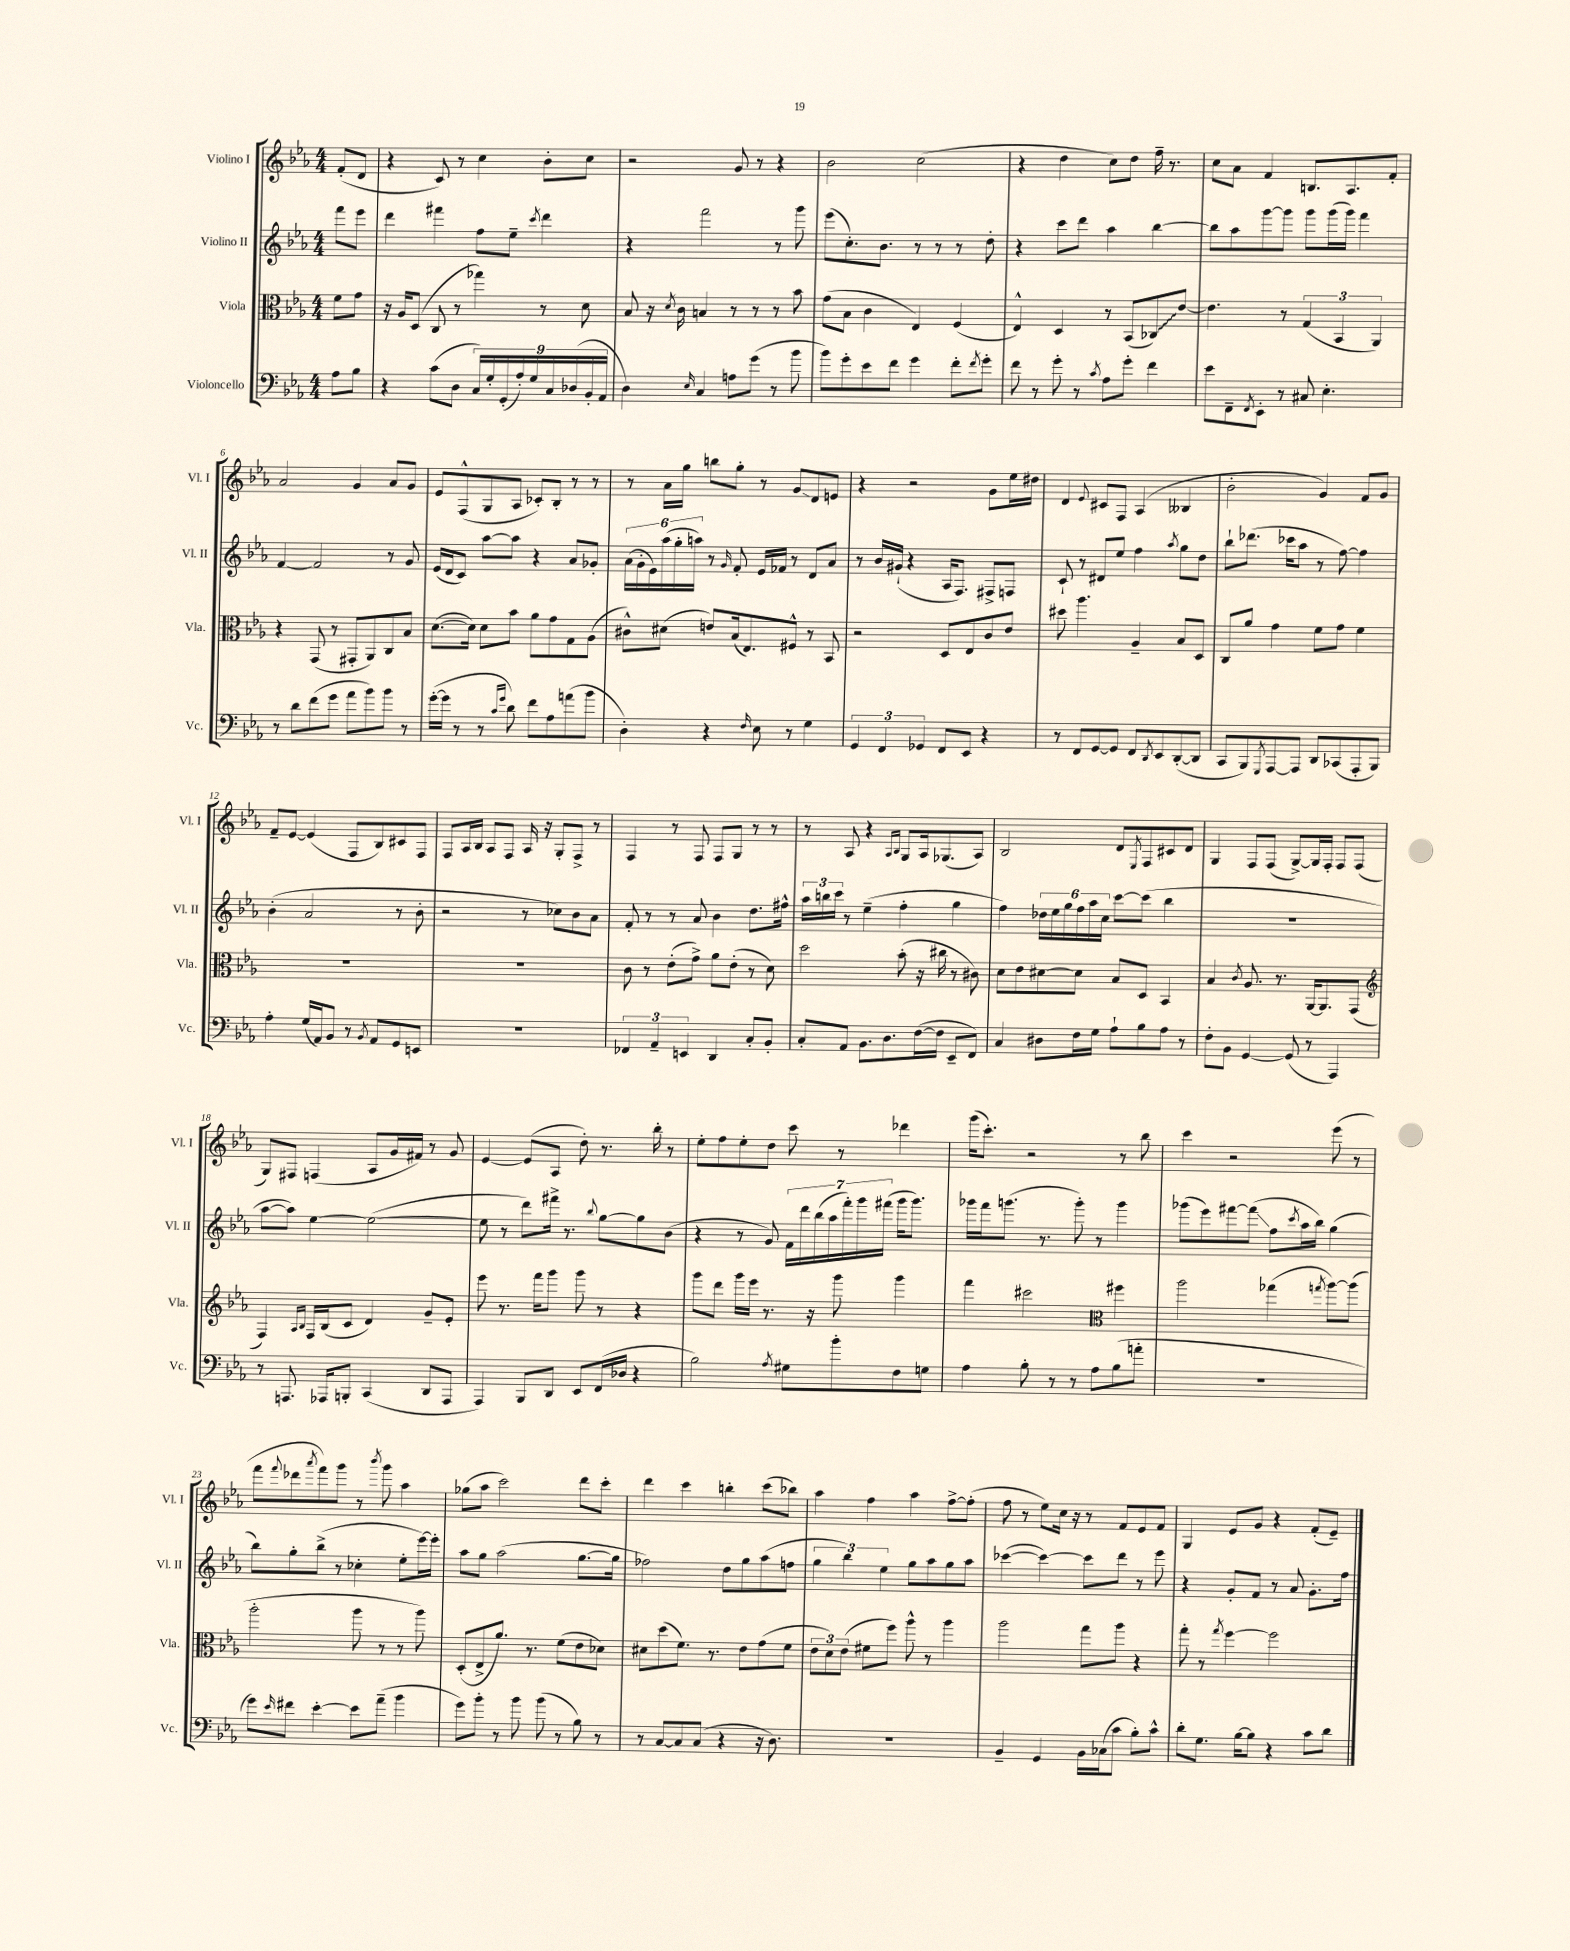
<<
\new StaffGroup <<
\new Staff = "s0" \with { instrumentName = "Violino I" shortInstrumentName = "Vl. I" } {
    \clef treble \key ees \major \numericTimeSignature \time 4/4 \partial 4
    f'8-.( d'8 |
    r4 c'8) r8 c''4 bes'8-. c''8 |
    r2 g'8 r8 r4 |
    bes'2 c''2( |
    r4 d''4 c''8) d''8 f''16-- r8. |
    c''8 aes'8 f'4 b8. aes8. f'8-. |
    aes'2 g'4 aes'8 g'8 |
    ees'8 f8-^( g8 aes8 ces'8-.) bes8-. r8 r8 |
    r8 aes'16 g''16 b''8 g''8-. r8 g'8\glissando d'8 e'8 |
    r4 r2 g'8 ees''16 dis''16 |
    d'4 \appoggiatura { ees'8 } cis'8 f8 aes4( beses4 |
    bes'2-. g'4) f'8 g'8 |
    f'8-- ees'8~ ees'4( f8 bes8) cis'8 f8 |
    f8 aes16 bes16 aes8 f8 aes16 r16 g8-. f8-> r8 |
    f4 r8 f8 f8 g8 r8 r8 |
    r8 aes8 r4 \grace { aes16 bes16 } g8 aes16 ges8.( aes8) |
    bes2 d'8 \acciaccatura { ees8 } f8 cis'8 d'8 |
    g4 f8 f8( g8~->) g16 f16-. f8 f8( |
    g8) fis8 f4( aes8 g'16 fis'16) r8 g'8 |
    ees'4~ ees'8( aes8 d''8-.) r8. bes''16-. r8 |
    ees''8-. f''8 ees''8-. d''8 c'''8 r8 des'''4 |
    g'''16( c'''8.-.) r2 r8 bes''8 |
    c'''4 r2 ees'''8( r8 |
    f'''8 \appoggiatura { f'''8 } des'''8 \acciaccatura { aes'''8 } f'''8) g'''8 r8 \acciaccatura { bes'''8 } g'''8 aes''4 |
    ges''8( aes''8 c'''2) d'''8 c'''8-. |
    d'''4 c'''4 b''4-. c'''8( bes''8) |
    aes''4 f''4 aes''4 f''8~-> f''8-.( |
    f''8 r8 ees''8) c''16 r16 r8 f'8 ees'8 f'8 |
    g4 ees'8 g'8 r4 f'8-.( ees'8--) \bar "|." |
}
\new Staff = "s1" \with { instrumentName = "Violino II" shortInstrumentName = "Vl. II" } {
    \clef treble \key ees \major \numericTimeSignature \time 4/4 \partial 4
    f'''8 ees'''8 |
    d'''4 fis'''4 f''8 ees''8-- \acciaccatura { c'''8 } d'''4 |
    r4 f'''2 r8 g'''8 |
    ees'''8( c''8.-.) bes'8. r8 r8 r8 d''8-. |
    r4 c'''8 d'''8 aes''4 bes''4~ |
    bes''8 aes''8 g'''8~ g'''8 g'''8 g'''16( g'''16) f'''4 |
    f'4~ f'2 r8 g'8 |
    ees'16( d'16 c'8) aes''8~ aes''8 r4 aes'8 ges'8-. |
    \tuplet 6/4 { aes'16( g'16-. ees'16) aes''16( g''16-. a''16) } r8 \grace { g'16 } f'8-. ees'16 fes'16 r8 d'8 aes'8 |
    r8 bes'16 gis'16-!( r4 aes16 f8.) fis8-> f8 |
    c'8-! r8 dis'8 ees''8 f''4 \acciaccatura { aes''8 } g''8 d''8 |
    bes''8-! des'''8.( ces'''16 aes''8 r8 f''8~) f''4 |
    bes'4-.( aes'2 r8 bes'8-. |
    r2 r8 ces''8) bes'8 aes'8 |
    f'8-. r8 r8 aes'8 bes'4 d''8. fis''16-^ |
    \tuplet 3/2 { aes''16 b''16 c'''16 } r8 ees''4--( f''4-. g''4 |
    f''4) \tuplet 6/4 { des''16 ees''16 g''16 f''16 aes''16 c''16 } c'''8~ c'''8( bes''4 |
    R1 |
    aes''8~ aes''8) ees''4~ ees''2~( |
    ees''8 r8 d'''8) fis'''16-> r8. \appoggiatura { bes''8 } g''8~ g''8 bes'8( |
    r4 r8 g'8) \tuplet 7/4 { f'16 d'''16 bes''16( aes''16 f'''16-.) g'''16 fis'''16( } g'''16 g'''8.) |
    ges'''16 f'''16 g'''8.( r8. g'''8-.) r8 g'''4 |
    ges'''8( ees'''8) fis'''8~ fis'''8\glissando( f''8 \acciaccatura { c'''8 } aes''16 bes''16) g''4( |
    bes''8) g''8-. bes''8->( r8 ces''4-. ees''8-. ees'''16~) ees'''16-. |
    aes''8 g''8 aes''2( g''8.~ g''16 |
    fes''2) d''8 g''8 aes''8( f''8 |
    \tuplet 3/2 { g''4 bes''4) ees''4 } g''8 aes''8 g''8 aes''8 |
    ces'''4~( ces'''4~) ces'''8 d'''8 r8 ees'''8 |
    r4 g'8-. f'8 r8 aes'8 g'8.-. f''16 \bar "|." |
}
\new Staff = "s2" \with { instrumentName = "Viola" shortInstrumentName = "Vla." } {
    \clef alto \key ees \major \numericTimeSignature \time 4/4 \partial 4
    f'8 g'8 |
    r16 aes16 d8( c8 r8 ges''4) r8 d'8 |
    bes8 r16 \acciaccatura { d'8 } c'16 b4 r8 r8 r8 bes'8 |
    g'8( bes8 c'4 ees4) f4( |
    ees4-^) d4 r8 bes,8( \once \override Glissando.style = #'zigzag ces8\glissando) ees'8~ |
    ees'4. r8 \tuplet 3/2 { g4( bes,4 aes,4) } |
    r4 g,8( r8 gis,8-. aes,8) c8 bes8 |
    d'8.~( d'16) d'8 bes'8 aes'8 g'8 g8 aes8( |
    cis'8-^) dis'8( e'8) bes16( ees8.) fis8-^ r8 bes,8 |
    r2 d8 ees8 c'8 ees'8 |
    dis''8 aes''4. aes4-- bes8 d8 |
    c8 aes'8 g'4 f'8 g'8 f'4 |
    R1 |
    R1 |
    c'8 r8 ees'8-.( g'8->) aes'8 ees'8-.( r8 d'8) |
    d''2 bes'8-.( r16 cis''16 r8 cis'8) |
    d'8 ees'8 dis'8~ dis'8 bes8 d8 bes,4 |
    bes4 \acciaccatura { c'8 } aes8. r8. aes,16~ aes,8. g,8( |
    \clef treble f4) \grace { aes16 bes16 } f16 bes16( c'8 d'4) g'8-- ees'8-. |
    ees'''8 r8. f'''16 g'''8 g'''8 r8 r4 |
    g'''8 d'''8 g'''16 ees'''16 r8. r16 g'''8 g'''4 |
    f'''4 cis'''2 \clef alto fis''4 |
    aes''2 ges''4( \acciaccatura { g''8 } aes''8~) aes''8( |
    aes''2-. aes''8 r8 r8 aes''8) |
    d8-.( ees8-> aes'8.) r8. f'8( ees'8 des'8) |
    dis'8 d''8( f'8.) r8. ees'8 g'8( f'8 |
    \tuplet 3/2 { ees'8 d'8) ees'8( } fis'8 f''8) aes''8-^ r8 aes''4 |
    aes''2 g''8 aes''8 r4 |
    g''8-. r8 \acciaccatura { g''8 } f''4~ f''2 \bar "|." |
}
\new Staff = "s3" \with { instrumentName = "Violoncello" shortInstrumentName = "Vc." } {
    \clef bass \key ees \major \numericTimeSignature \time 4/4 \partial 4
    aes8 bes8 |
    r4 c'8( d8 \tuplet 9/8 { c16) g16-. g,16-.( aes16-.) g16 c16 des16( bes,16-. aes,16 } |
    d4) \grace { ees16 } c4 a8 g'8( r8 bes'8 |
    bes'8) g'8-. ees'8 f'8 g'4 f'8-. \acciaccatura { f'8 } g'8-. |
    f'8 r8 g'8-. r8 \acciaccatura { c'8 } aes8 g'8-. f'4 |
    ees'8 f,8-- \acciaccatura { f,8 } ees,8-. r8 cis8 ees4.-. |
    r8 d'8 f'8( g'8 aes'8 bes'8) bes'8 r8 |
    g'16~-.( g'16 r8 r8 \grace { c'16 g'16 } d'8) f'8 aes8 a'8( bes'8 |
    d4-.) r4 \grace { f16 } ees8 r8 g4 |
    \tuplet 3/2 { g,4 f,4 ges,4 } f,8 ees,8 r4 |
    r8 f,8 g,8~ g,8 f,8 \acciaccatura { d,8 } ees,8 d,8~-.( d,8 |
    c,8 bes,,8) \acciaccatura { g,,8 } aes,,8~ aes,,8 d,8 ces,8( aes,,8-. bes,,8) |
    aes4-. g16( aes,16) bes,8 r8 \acciaccatura { bes,8 } aes,8 g,8 e,8 |
    R1 |
    \tuplet 3/2 { fes,4 aes,4-- e,4 } d,4 c8-. bes,8-. |
    c8-. aes,8 bes,8. d8. f16~( f16 ees,8-- f,8) |
    c4 dis8 f16 g16 aes8-! bes8 aes8 r8 |
    f8-. bes,8 g,4~ g,8( r8 aes,,4) |
    r8 a,,8. aes,,16 b,,8-. c,4( d,8 aes,,8 |
    aes,,4) bes,,8 d,8 ees,8 f,16( des16 r4 |
    bes2) \acciaccatura { aes8 } gis8 bes'8-. f8 g8 |
    aes4 bes8-. r8 r8 aes8 bes8( a'8-. |
    R1 |
    g'8) \grace { ees'16 } fis'8 ees'4~-. ees'8 aes'8--( bes'4 |
    g'8) bes'8-. r8 bes'8 bes'8( r8 bes8) r8 |
    r8 c8~ c8 c8( r4 r16 d8.) |
    R1 |
    bes,4-- g,4 bes,16 ces16( c'8 bes8-.) c'8-^ |
    d'8-. g8. bes16~ bes8 r4 c'8 d'8 \bar "|." |
}
>>
>>
